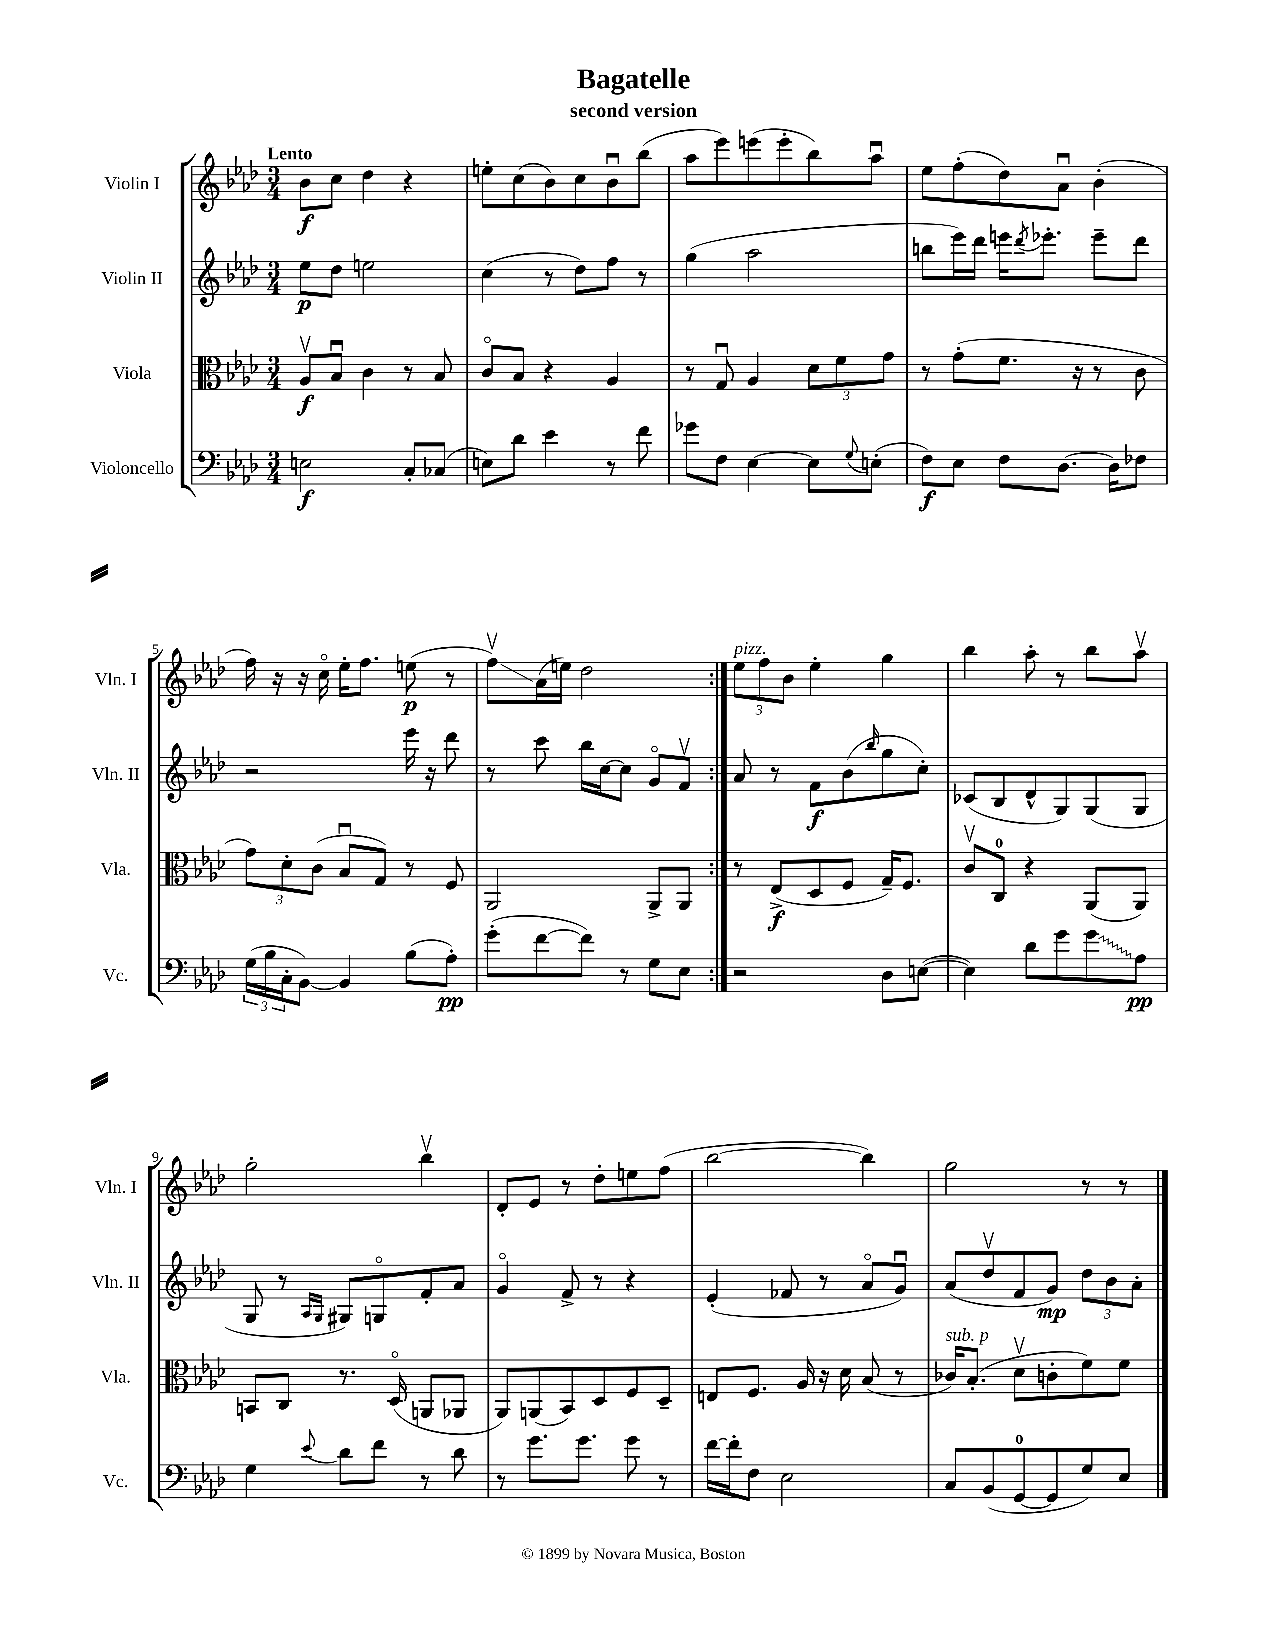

**kern	**kern	**kern	**kern
*staff4	*staff3	*staff2	*staff1
*clefF4	*clefC3	*clefG2	*clefG2
*k[b-e-a-d-]	*k[b-e-a-d-]	*k[b-e-a-d-]	*k[b-e-a-d-]
*M3/4	*M3/4	*M3/4	*M3/4
2E	8A-v	8ee-	8b-
.	8B-u	8dd-	8cc
.	4c	2ee	4dd-
8C'	8r	.	4r
(8C-	8B-	.	.
=	=	=	=
8E)	8co	(4cc	8ee'
8d-	8B-	.	(8cc
4e-	4r	8r	8b-)
.	.	8dd-)	8cc
8r	4A-	8ff	8b-u
8f	.	8r	(8bb-
=	=	=	=
8g-	8r	(4gg	8aa-
8F	8Gu	.	8eee-)
[4E-	4A-	2aa-	(8eee
.	.	.	8eee'
8E-]	12d-	.	8bb-)
.	12f	.	.
8qqG	.	.	.
(8E'	.	.	8aa-u
.	12g	.	.
=	=	=	=
8F)	8r	8bb	8ee-
8E-	(8g'	16eee-)	(8ff'
.	.	16ddd-	.
8F	8.f	16eee	8dd-)
.	.	8qddd-	.
.	.	8.eee-'	.
[8.D-	.	.	8a-u
.	16r	.	.
.	8r	8eee-~	(4b-'
16D-]	.	.	.
8F-	8c	8ddd-	.
=	=	=	=
(24G	12g)	2r	16ff)
24B-	.	.	.
.	.	.	16r
24C'	12d-'	.	.
[8BB-)	.	.	16r
.	(12c	.	.
.	.	.	16cco
4BB-]	8B-u	.	16ee-'
.	.	.	8.ff
.	8G)	.	.
(8B-	8r	16eee-	(8ee
.	.	16r	.
8A-')	8F	8ddd-	8r
=	=	=	=
(8g'	2AA-	8r	8ffv)
[8f	.	8ccc	(16a-
.	.	.	16ee)
8f])	.	16bb-	2dd-
.	.	[16cc	.
8r	.	8cc]	.
8G	8AA-^	8go	.
8E-	8AA-	8fv	.
=:|!	=:|!	=:|!	=:|!
2r	8r	8a-	12ee-
.	.	.	12ff
.	(8E-^	8r	.
.	.	.	12b-
.	8D-	8f	4ee-'
.	8F	(8b-	.
.	.	16qqbb-	.
8D-	16G~)	8gg	4gg
.	8.F	.	.
([8E	.	8cc')	.
=	=	=	=
4E])	8cv	(8c-	4bb-
.	8C	8B-	.
8d-	4r	8d-^^	8aa-'
8g	.	8G)	8r
8g	(8AA-	(8G	8bb-
8A-	8AA-)	8G	8aa-v
=	=	=	=
4G	8BB	8G	2gg'
.	8C	8r	.
.	.	16qqA-	.
8qqe-	.	16qqG	.
8d-	8.r	8G#)	.
8f	.	8Go	.
.	(16D-o	.	.
8r	8AA	8f'	4bb-v
8d-	8AA-	8a-	.
=	=	=	=
8r	8AA-)	4go	8d-'
8.g	(8AA	.	8e-
.	8BB-)	8f^	8r
8.g	.	.	.
.	8D-	8r	8dd-'
8g	8F	4r	8ee
8r	8D-~	.	(8ff
=	=	=	=
[16f	8E	(4e-'	[2bb-
16f']	.	.	.
8F	8.F	.	.
2E-	.	8f-	.
.	16A-	.	.
.	16r	8r	.
.	16d-	.	.
.	(8B-	8a-o	4bb-])
.	8r	8gu)	.
=	=	=	=
8C	16c-)	(8a-	2gg
.	(8.B-'	.	.
(8BB-	.	8dd-v	.
[8GG	8d-v	8f	.
8GG]	8c'	8g)	.
8G)	8f)	12dd-	8r
.	.	12b-	.
8E-	8f	.	8r
.	.	12a-'	.
==	==	==	==
*-	*-	*-	*-
